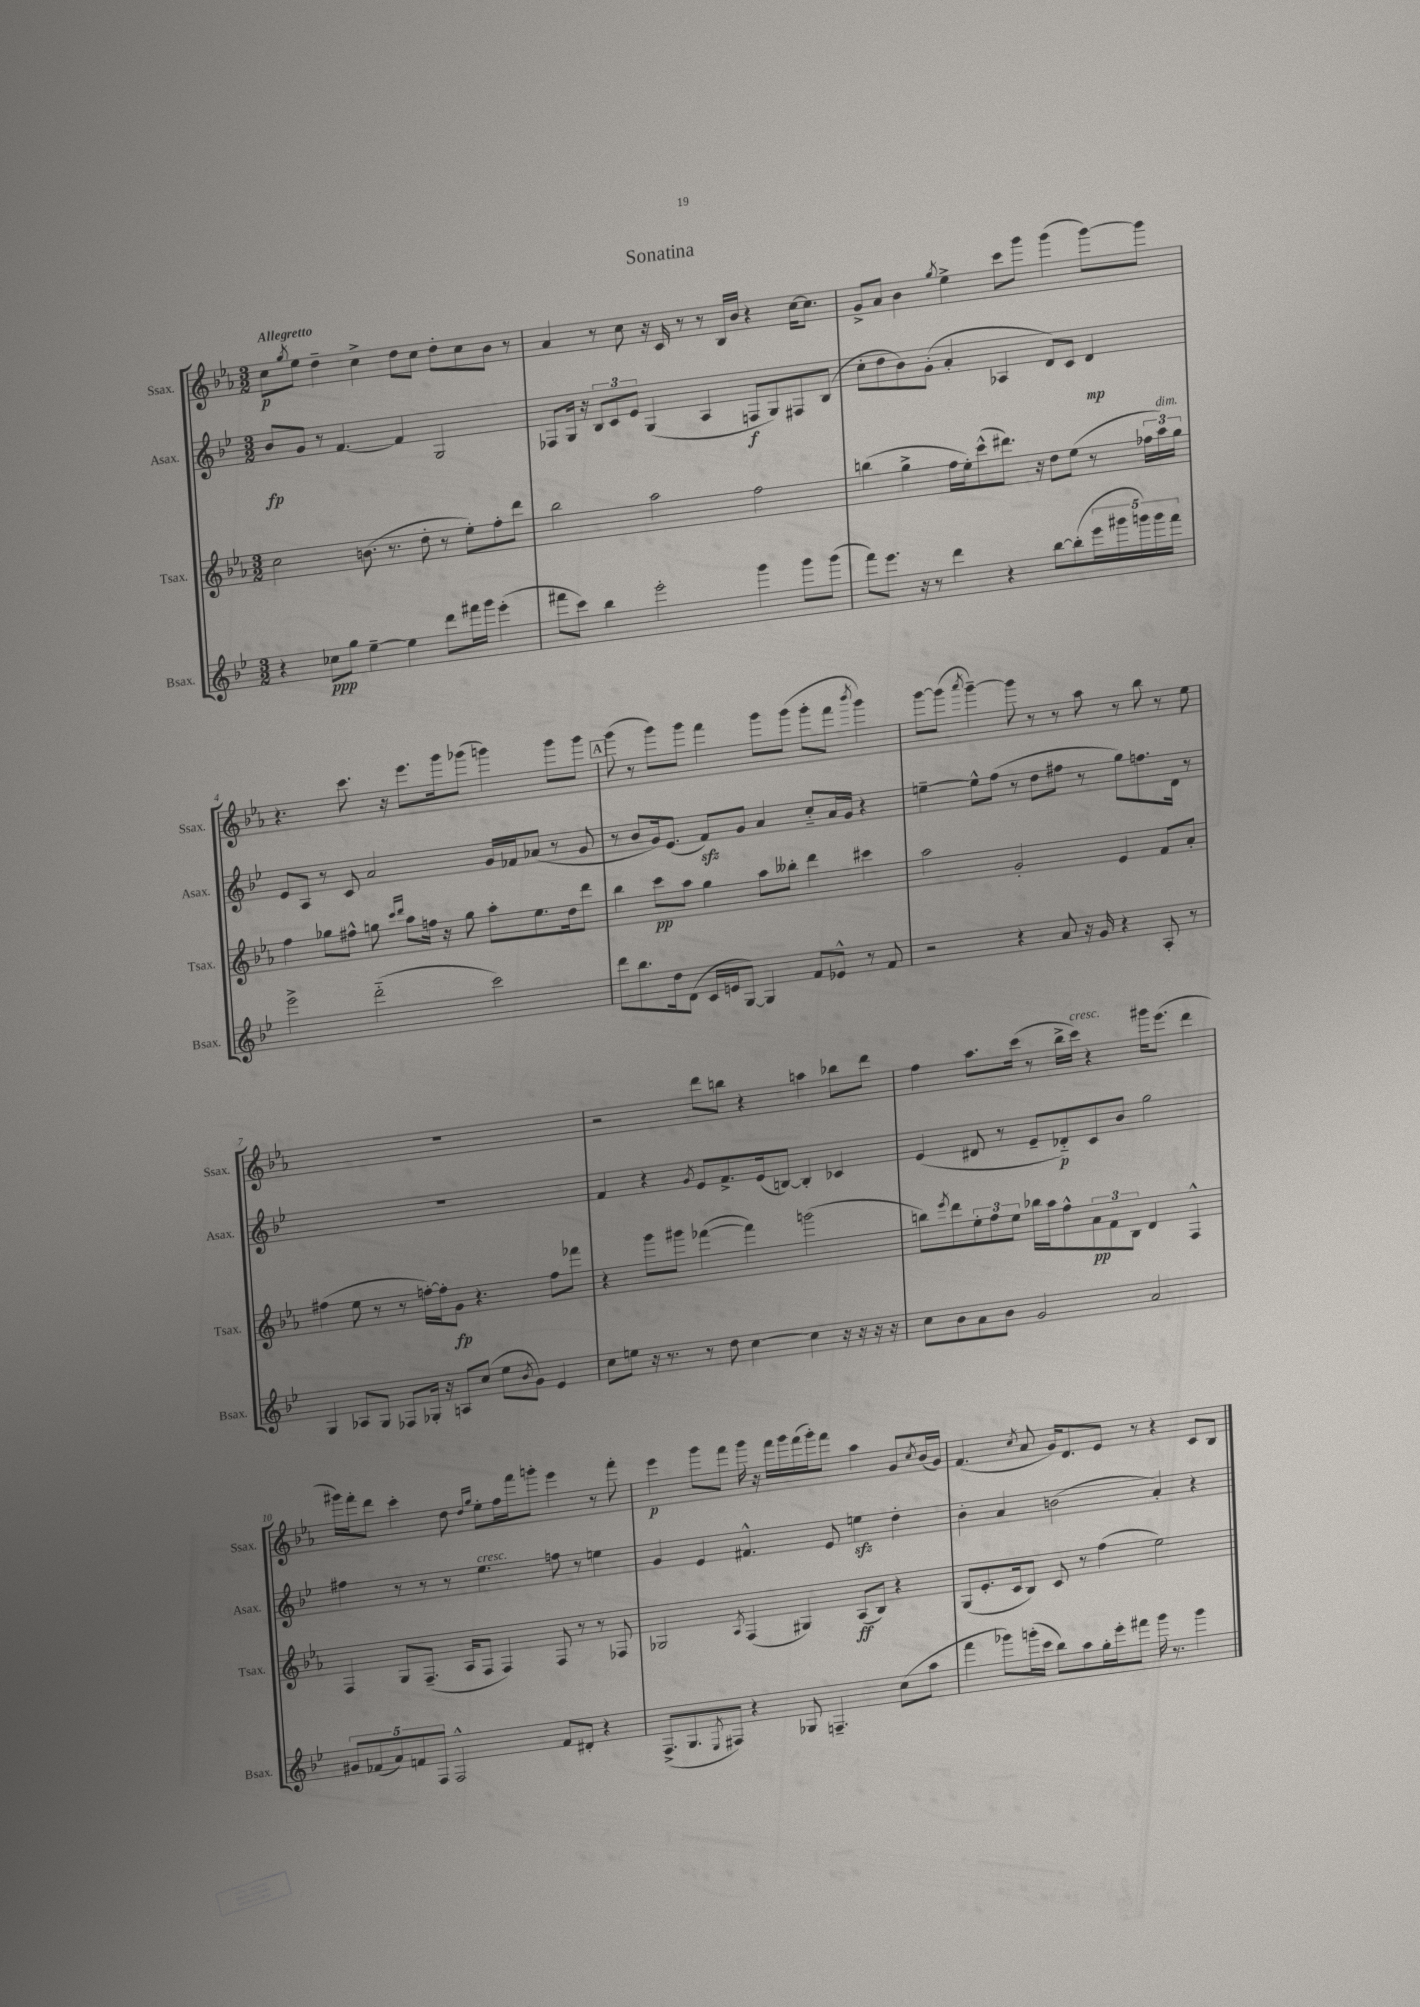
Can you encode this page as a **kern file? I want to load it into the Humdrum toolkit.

**kern	**kern	**kern	**kern
*staff4	*staff3	*staff2	*staff1
*clefG2	*clefG2	*clefG2	*clefG2
*k[b-e-]	*k[b-e-a-]	*k[b-e-]	*k[b-e-a-]
*M3/2	*M3/2	*M3/2	*M3/2
4r	2cc\	8b-/L	8cc\L
.	.	.	8qgg/
.	.	8g/J	8ee-\J
8cc-\L	.	8r	4dd~\
8gg\J	.	[4.f/	.
[4ee-~\	(8.b\	.	4cc^\
.	8.r	.	.
4ee-\]	.	4f/]	8dd\L
.	8dd'\	.	8cc\J
8ddd\L	8r	2G/	8dd'\L
16fff#\L	8ee-'\L)	.	8cc\
16ggg\JJ	.	.	.
(4eee-'\	8ff'\	.	8b-\J
.	8ddd\J	.	8r
=	=	=	=
8fff#\L	2bb-\	8F-/L	4a-/
8ccc\J)	.	16G/Jk	.
.	.	16r	.
4bb-\	.	12B-/L	8r
.	.	12c/	.
.	.	.	8cc\
.	.	12e-/J	.
2eee-'\	2aa-\	(4G/	16r
.	.	.	16c/
.	.	.	8r
.	.	4A/	8r
.	.	.	16B-/LL
.	.	.	16b-/JJ
4ggg\	2ff\	8F/L	4r
.	.	8G/)	.
8ggg\L	.	8F#/	[16cc\LK
.	.	.	8.cc\]J
(8ggg\J	.	(8B-/J	.
=	=	=	=
8fff\L)	(4bb\	8cc'\L	8g^/L
8.eee-\J	.	8dd\	8a-/J
.	4gg^\	8b-\)	4b-\
16r	.	.	.
8r	.	(8g'\J	.
.	.	.	8qgg/
4ddd\	16ff\LL	4a'/	4ee-^\
.	16ee-'\J)	.	.
.	(8ccc^^\	.	.
4r	8.ddd#\J)	4A-/	8ccc\L
.	.	.	8ggg\J
.	16r	.	.
[8bb-\L	8dd\L	8d/L)	(4ggg\
(8bb-'\]	(8ee-\J	8c/J	.
20eee-\L	8r	4d/	[8ggg\L)
20ggg#\	.	.	.
20ggg\)	.	.	.
.	24ff-\LL	.	8ggg\]J
20ggg\	.	.	.
.	24aa-\)	.	.
20fff\JJ	.	.	.
.	24gg\JJ	.	.
=	=	=	=
2eee-^\	4ff\	8e-/L	4.r
.	.	8A/J	.
.	8gg-\L	8r	.
.	8ff#^^\J	8c/	8.ccc\
(2ddd'~\	8gg\	2a/	.
.	.	.	16r
.	16qqccc/LL	.	.
.	16qqddd/JJ	.	.
.	8aa-\L	.	8.eee-\L
.	16ff\Jk	.	.
.	16r	.	16ggg\k
.	8gg\	.	(8ggg-\J
2ccc\)	8aa-'\L	16g/LL	4ggg\)
.	.	16f-/J	.
.	8.ee-\	(8a-/J	.
.	.	8r	8ggg\L
.	16dd\k	.	.
.	8ddd\J	8g/	8ggg\J
=	=	=	=
8ddd\L	4bb-\	8r	(8ggg\
8.bb-\	.	8b-/L	8r
.	8ccc\L	16g/k)	8ggg\L)
16dd\k	.	(8.e-/J	.
(8d\J	8aa-\J	.	8ggg\J
16c/LL	4gg\	8f/L)	4fff\
16e/J	.	.	.
[8G/J)	.	8g/J	.
4G/]	8aa-\L	4a/	8ggg\L
.	8bb--'\J	.	(8ggg\J
8f/L	4ddd\	8cc'~/L	8ggg'\L
8e-^^/J	.	16a/L	8fff\J
.	.	16g/JJ	.
.	.	.	8qbbb-/
8r	4ccc#\	4r	4ggg\)
8f/	.	.	.
=	=	=	=
2r	2aa-\	[4ee~\	[8ggg\L
.	.	.	(8ggg\]J
.	.	.	8qaaa-/
.	.	8ee^^\]L	[4ggg~\)
.	.	(8ff\J	.
4r	2g'/	8r	8ggg\]
.	.	8dd\L	8r
8a/	.	8ff#\J	8r
16r	.	8r	8aa-\
16g/	.	.	.
4r	4e-/	8gg\L)	8r
.	.	8.ff\	8bb-\
8A'/	8f/L	.	8r
.	.	16d\Jk	.
8r	8a-'/J	8r	8ee-\
=	=	=	=
4G/	(4ff#\	1.r	1.r
8A-/L	8ee-\	.	.
8G/J	8r	.	.
8F-/L	8r	.	.
16G-'/Jk	[16ff'\LL)	.	.
16r	16ff'\]J	.	.
8A/L	8g\J	.	.
(8cc/J	4.r	.	.
8ee-\L	.	.	.
8qb-/	.	.	.
8g\J)	.	.	.
4e-/	8ff\L	.	.
.	8fff-\J	.	.
=	=	=	=
8cc\L	4r	4f/	2r
8ee\J	.	.	.
16r	8ggg\L	4r	.
8.r	.	.	.
.	8ggg#\J	.	.
.	.	8qg/	.
8r	([4fff-\	8e-/L	8ddd\L
8dd\	.	8.f^/	8bb\J
[4cc\	4fff-\])	.	4r
.	.	(16e-/k	.
.	.	[8B/J)	.
4cc\]	(2ggg\	4B'/]	4aa\
16r	.	4c-/	8bb-\L
16r	.	.	.
16r	.	.	8ddd\J
16r	.	.	.
=	=	=	=
8cc\L	8bb\L)	(4e-/	4ff\
.	8qeee-/	.	.
8b-\	8ddd\	.	.
8a\	12ee-'\	8d#/	8.aa-\L
.	12ff\	.	.
8b-\J	.	8r	.
.	12ee-\J	.	.
.	.	.	(16ccc\Jk
2g/	16bb-\LL	8e-~/L	8r
.	16aa-\J	.	.
.	8ff^^\	8d-'~/)	16bb-^\LL
.	.	.	16ccc\JJ)
.	12a-\	8c/	4r
.	12f\	.	.
.	.	8b-/J	.
.	12B-\J	.	.
2a/	4d/	2gg\	16ggg#\LK
.	.	.	(8.eee-\J
.	4F^^/	.	4ddd\
=	=	=	=
10g#/L	4F/	4ff#\	16ggg#\LL)
.	.	.	16fff'\J
(10f-/	.	.	.
.	.	.	8ddd\J
10a/)	.	.	.
.	8G/L	8r	4ccc'\
10f/	.	.	.
.	(8.F~/J	8r	.
10F/J	.	.	.
2F^^/	.	8r	8dd\
.	16A-/LK	.	.
.	.	.	16qqdd/LL
.	.	.	16qqgg/JJ
.	8F/J	4.ee-\	8ee-'\L
.	4F/)	.	16ff\L
.	.	.	16fff\J
.	.	.	8ggg'\J
8f/L	8F/	8ff\	4eee-\
8d#'/J	8r	8r	.
4r	8r	4ee\	8r
.	8F-/	.	8fff'\
=	=	=	=
(8.F^/L	2G-/	4g/	4eee-\
8.G/	.	.	.
.	.	4e-/	8ggg\L
8qE-/	.	.	.
8F#/J)	.	.	8fff\J
.	8qA-/	.	.
4r	(4F/	4.f#^^/	16ggg\
.	.	.	16r
.	.	.	16fff\LL
.	.	.	16ggg\
8G-/	4G#/)	.	(16fff\
.	.	.	16ggg'\J)
4.F~/	.	8e-/	8fff\J
.	(8A-/L	4ee\	4aa-\
.	8B-/J)	.	.
(8cc\L	4r	4dd'\	8g/L
.	.	.	8qcc/
8aa\J	.	.	(16b-/L
.	.	.	16g/JJ)
=	=	=	=
4fff\	(8G/L	4b-'\	(4.f/
.	8.e-'/	.	.
8ggg-\L)	.	4a/	.
.	16c/k	.	.
.	.	.	8qcc/
(16ggg'\L	8B-/J)	.	8a-/
16ccc\JJ	.	.	.
8bb-\L)	8c/	(2b\	16g/LK)
.	.	.	8.d/
8aa\	8r	.	.
16gg'\L	(4ff\	.	8e-/J
16eee-'\J	.	.	.
8fff#\J	.	.	8r
16ggg\	2ee-\)	4a'/)	4r
8.r	.	.	.
4ggg\	.	4r	8c/L
.	.	.	8B-/J
==	==	==	==
*-	*-	*-	*-
